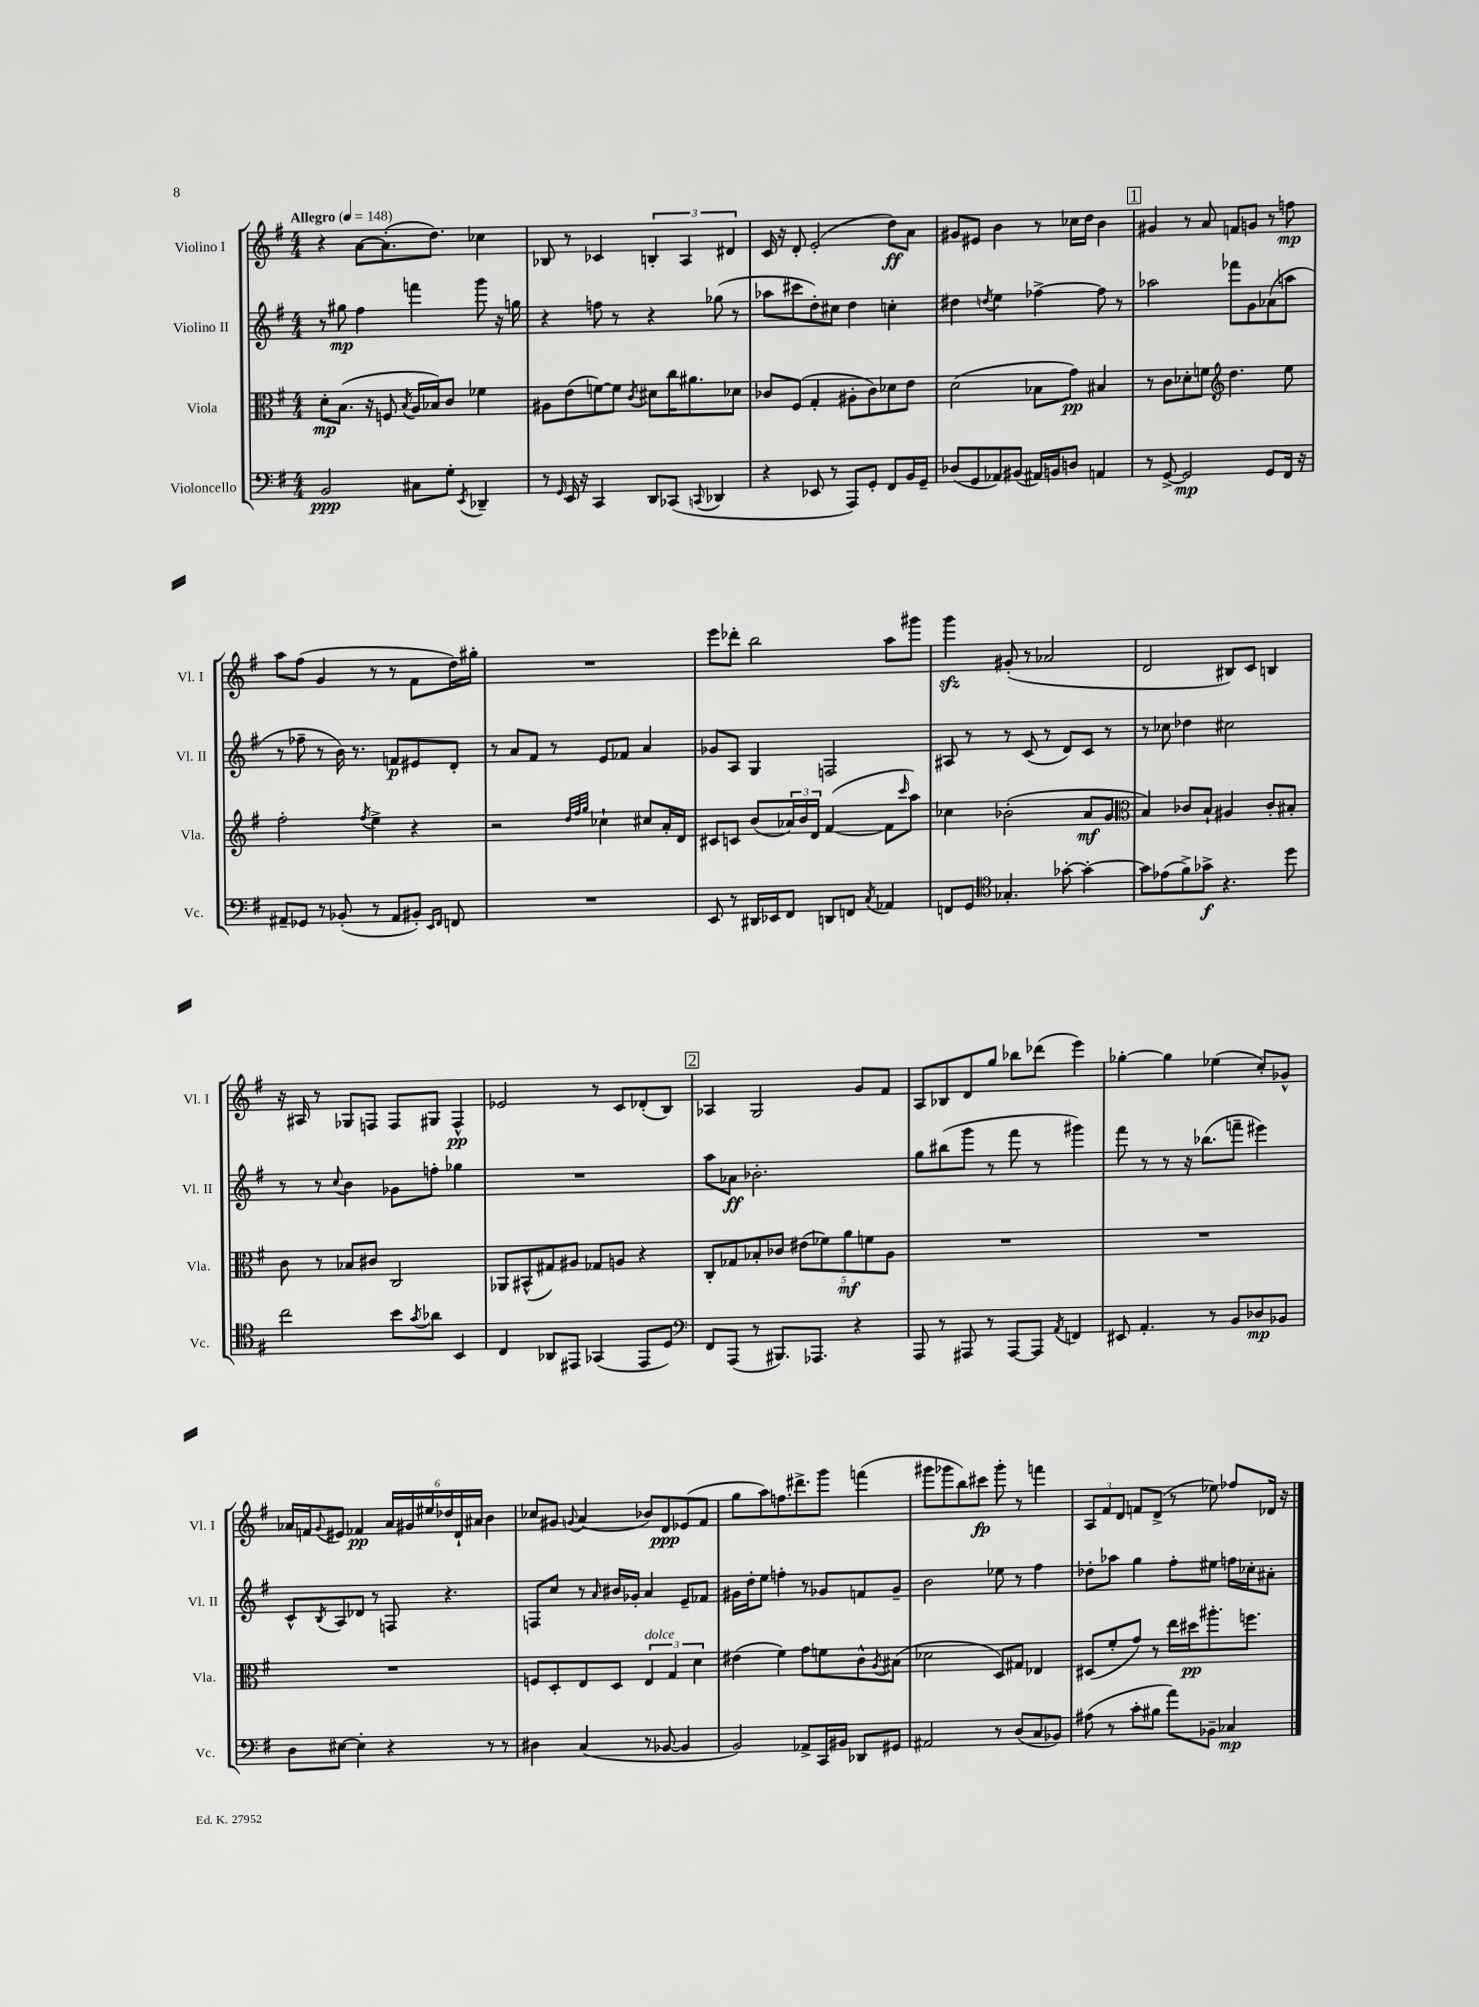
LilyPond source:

<<
\new StaffGroup <<
\new Staff = "s0" \with { instrumentName = "Violino I" shortInstrumentName = "Vl. I" } {
    \clef treble \key g \major \numericTimeSignature \time 4/4 \tempo "Allegro" 4 = 148
    r4 a'8~ a'8.-.( d''8.) ces''4 |
    bes8 r8 ces'4 \tuplet 3/2 { b4-. a4 dis'4 } |
    c'16 r16 d'8-. e'2-.( d''8\ff) a'8 |
    gis'8 eis'8 b'4 r8 ces''16 d''16 b'4 |
    \mark \markup { \box "1" } gis'4 r8 a'8 f'8 g'8 r8 f''8\mp |
    a''8 fis''8( g'4 r8 r8 fis'8 d''16) gis''16-. |
    R1 |
    e'''8 des'''8-. b''2 a''8 gis'''8 |
    g'''4\sfz gis'8-.( r8 aes'2 |
    d'2 bis8) c'8 b4 |
    r16 ais16 r8 ges8 f8 f8 gis8 f4-^\pp |
    ees'2 r8 c'8 des'8-.( b8) |
    \mark \markup { \box "2" } aes4 g2 g'8 fis'8 |
    a8 bes8 d'8 g''8 bes''8 des'''8( e'''4) |
    ges''4~-. ges''4 ees''4( c''8-.) ges'8-^ |
    aes'16 f'16 \appoggiatura { g'8 } eis'8 fes'4\pp \tuplet 6/4 { aes'16 gis'16 eis''16 des''16 d'16-! ais'16 } b'4 |
    ces''8 gis'8 \appoggiatura { g'8 } a'4( bes'8) d'8\ppp ees'8( fis'8 |
    g''8 a''8) f''8. dis'''8.-> g'''8 f'''4( |
    gis'''8 ges'''8 b''8) cis'''8\fp ges'''8-. r8 f'''4 |
    \tuplet 3/2 { a8 fis'8 d'8 } f'8 d'8->( r8 ees''8) fes''8 des'16 r16 \bar "|." |
}
\new Staff = "s1" \with { instrumentName = "Violino II" shortInstrumentName = "Vl. II" } {
    \clef treble \key g \major \numericTimeSignature \time 4/4
    r8 gis''8\mp fis''4 f'''4 g'''8 r16 g''16 |
    r4 f''8 r8 r4 ges''8( r8 |
    aes''8 cis'''8 d''8-.) cis''8 d''4 c''4-. |
    dis''4 \acciaccatura { d''8 } e''4 fes''4~-> fes''8 r8 |
    \mark \markup { \box "1" } aes''2 fes'''8 g'8 aes'8( a''8 |
    r8 fes''8-- r8 b'16) r8. f'8\p eis'8 d'8-. |
    r8 a'8 fis'8 r8 e'8 fes'8 a'4 |
    ges'8 a8 g4 f2 |
    ais8 r8 r8 c'8( r8 d'8) c'8 r8 |
    r8 ces''8 des''4 cis''2 |
    r8 r8 \appoggiatura { c''8 } b'4 ges'8 f''8-. ges''4 |
    R1 |
    \mark \markup { \box "2" } a''8 aes'8\ff bes'2.-. |
    g''8 bis''8( g'''8 r8 fis'''8 r8 gis'''4) |
    fis'''8 r8 r8 r16 bes''8.( f'''8-- eis'''4) |
    c'8-^ \acciaccatura { b8 } a8 des'8 r8 f8 r4. |
    f8 c''8 r8 \grace { a'16 } bis'16 ges'16-. a'4 e'8-- fes'8 |
    gis'16 d''16-. e''8 f''4-. r8 ges'8 f'8 ges'8-- |
    b'2 ees''8 r8 fis''4 |
    des''8-. aes''8 g''4 fis''8-. eis''8 f''16 ces''16-. ais'8-. \bar "|." |
}
\new Staff = "s2" \with { instrumentName = "Viola" shortInstrumentName = "Vla." } {
    \clef alto \key g \major \numericTimeSignature \time 4/4
    d'8-.\mp b8.( r16 f8 \acciaccatura { b8 } a16 bes16) c'8 fes'4 |
    ais8 e'8( f'8~) f'8 \acciaccatura { c'8 } dis'8 c''16 ais'8. des'8 |
    ces'8 fis8( g4-. ais8-. ces'8) des'8 e'8 |
    d'2( bes8 g'8\pp) bis4 |
    \mark \markup { \box "1" } r8 c'8 des'8-. f'8 \clef treble d''4. e''8 |
    fis''2-. \acciaccatura { fis''8 } e''4-> r4 |
    r2 \grace { d''32 fis''32 g''32 } ces''4-! cis''8 a'16-. d'16 |
    cis'8 c'8 b'8( \tuplet 3/2 { aes'16) b'16 d'16 } fis'4~( fis'8 \grace { c'''16 } a''8) |
    ces''4 bes'2-.( a'8\mf g'8 |
    \clef alto b4) ces'8 b8-! ais4 ces'8-. bis8-. |
    c'8 r8 bes8 cis'8 c2 |
    aes,8 bis,8-^( gis8) ais8 ges8 a8 r4 |
    \mark \markup { \box "2" } c8-. ges8 bes8-. ces'8 \tuplet 5/4 { eis'8( fes'8) a'8\mf f'8 a8 } |
    R1 |
    R1 |
    R1 |
    f8 d8-. e8 d8 \tuplet 3/2 { e4^\markup { \italic "dolce" } g4 d'4 } |
    eis'4( fis'4) g'8 f'8 c'8-^ \acciaccatura { a8 } bis8( |
    des'2 d8) gis8 ees4 |
    dis8( fis'8-. g'8) r8 e''16 dis''16\pp ais''8.-. f''8. \bar "|." |
}
\new Staff = "s3" \with { instrumentName = "Violoncello" shortInstrumentName = "Vc." } {
    \clef bass \key g \major \numericTimeSignature \time 4/4
    b,2\ppp cis8 g8-. \acciaccatura { e,8 } des,4-- |
    r8 \grace { g,16 } e,16 r16 c,4 d,8 ces,8( \appoggiatura { c,8 } des,4 |
    r4 ees,8 r8 a,,8) g,8-. fis,8 b,16 g,16-- |
    des8( g,8 aes,8) bis,8( ais,16) b,16 d8 a,4 |
    \mark \markup { \box "1" } r8 g,8~-> g,2\mp g,8 fis,16 r16 |
    ais,8-- ges,8 r8 bes,8-.( r8 ais,8 bis,8-.) \grace { e,16 fis,16 } f,8 |
    R1 |
    e,8 r8 dis,16 ees,16 fis,8 d,8 f,8 \acciaccatura { c8 } aes,4 |
    f,8 g,8 \clef tenor ges4.-. ges'8~-. ges'4~-. |
    ges'8 ees'8( fis'8->) ges'8->\f r4. d''8 |
    c''2 b'8 \acciaccatura { g'8 } aes'8 b,4 |
    c4 aes,8 eis,8 ges,4( eis,8 d8) |
    \mark \markup { \box "2" } \clef bass fis,8 a,,8( r8 bis,,8.) aes,,8. r4 |
    a,,8 r8 ais,,8 r8 ais,,8~ ais,,8 \acciaccatura { a,8 } f,4 |
    eis,8 a,4.-. r8 b,8 des8\mp bes,8 |
    d8 eis8~ eis4-. r4 r8 r8 |
    dis4 c4( r8 bes,8~ bes,4 |
    b,2) aes,8-> c,16 bis,16 des,8 gis,8 |
    ais,2 r8 d8( c8 bes,8) |
    ais8( r8 c'8-. bis8 a'8) bes,8-- ces4\mp \bar "|." |
}
>>
>>
\layout { \context { \Score \remove "Bar_number_engraver" } }
